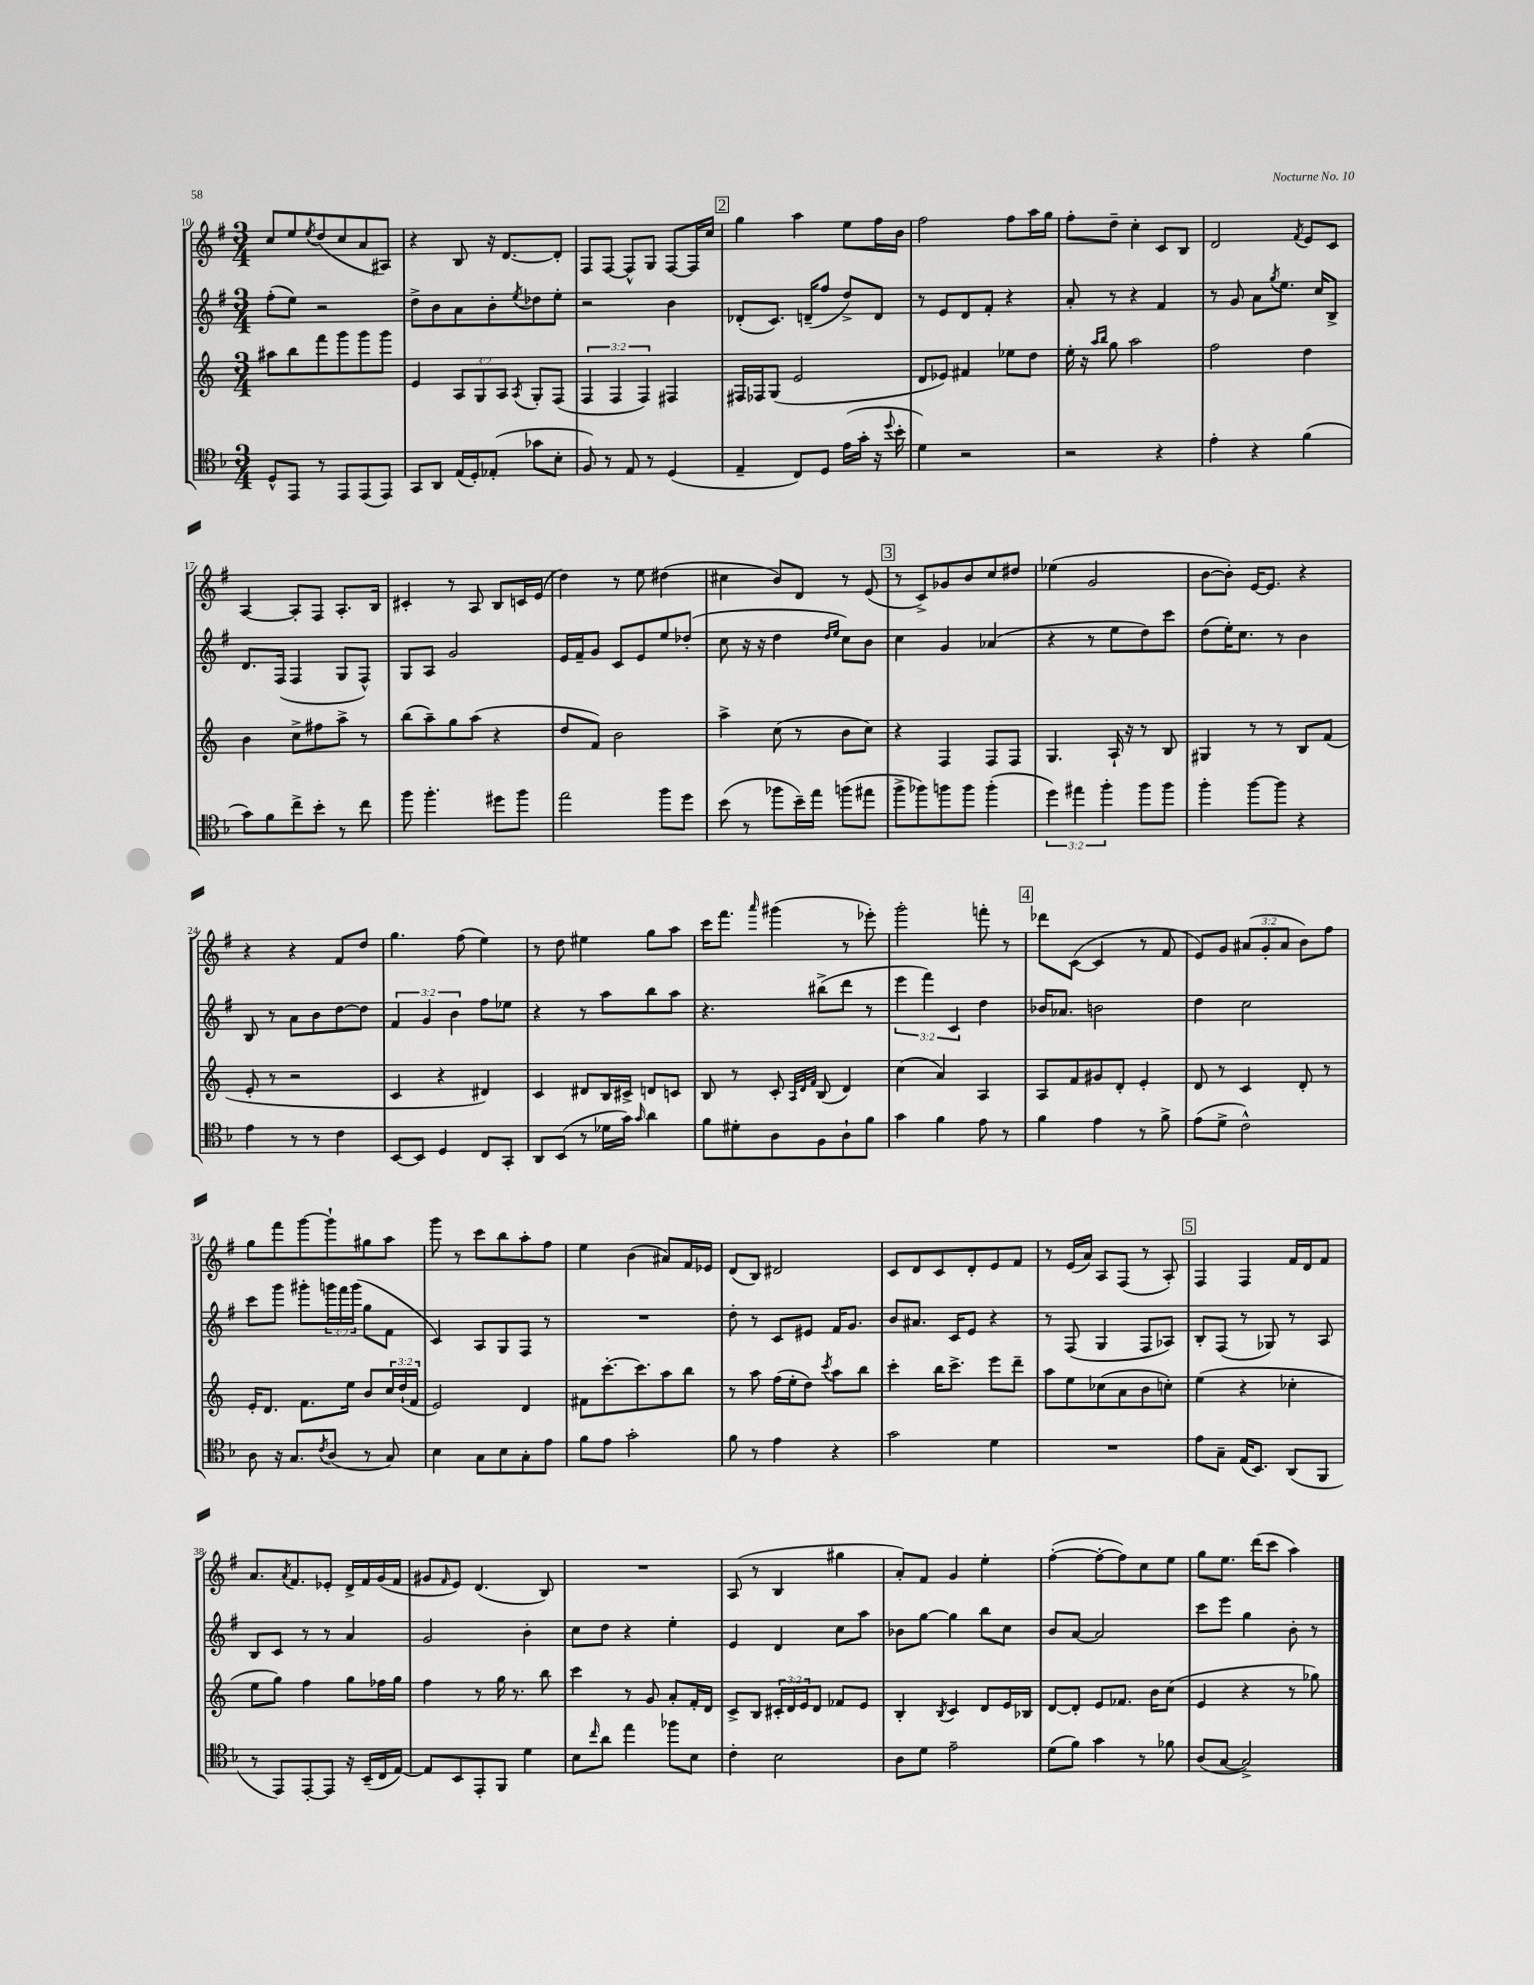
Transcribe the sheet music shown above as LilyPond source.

<<
\new StaffGroup <<
\new Staff = "s0" {
    \clef treble \key g \major \numericTimeSignature \time 3/4 \override Staff.TupletNumber.text = #tuplet-number::calc-fraction-text
    c''8 e''8 \acciaccatura { e''8 } d''8( c''8 a'8 ais8) |
    r4 b8 r16 d'8.~ d'8-. |
    fis8 fis8~ fis8-^ g8 fis8~ fis16 c''16 |
    \mark \markup { \box "2" } g''4 a''4 e''8 fis''16 b'16 |
    fis''2 fis''8 a''16 g''16 |
    fis''8-. d''8-- c''4-. c'8 b8 |
    d'2 \acciaccatura { fis'8 } e'8 c'8 |
    a4~ a8-. fis8 a8.-. b16 |
    cis'4-. r8 a8 b8 c'16 e'16( |
    d''4) r8 e''8 dis''4( |
    cis''4 b'8) d'8 r8 e'8( |
    \mark \markup { \box "3" } r8 c'8->) ges'8 b'8 c''8 dis''8 |
    ees''4( g'2 |
    b'8~ b'8-.) e'16~ e'8. r4 |
    r4 r4 fis'8 d''8 |
    g''4. fis''8( e''4) |
    r8 d''8 eis''4 g''8 a''8 |
    c'''16 fis'''8. \grace { a'''16 } gis'''4( r8 ees'''8-.) |
    g'''2-. f'''8-. r8 |
    \mark \markup { \box "4" } des'''8 c'8~( c'4 r8 fis'8 |
    e'8) g'8 \tuplet 3/2 { ais'8( g'8-. ais'8 } b'8) fis''8 |
    g''8 fis'''8 g'''8~ g'''8-! gis''8 a''8 |
    g'''8 r8 c'''8 b''8 a''8-. fis''8 |
    e''4 b'4( ais'8) fis'16 ees'16 |
    d'8( b8) dis'2 |
    c'8 d'8 c'8 d'8-. e'8 fis'8 |
    r8 e'16( a'16) a8 fis8( r8 a8-.) |
    \mark \markup { \box "5" } fis4 fis4 fis'16 d'16 fis'8 |
    a'8. \acciaccatura { a'8 } fis'8. ees'8-. d'16-> fis'16 g'16( fis'16 |
    gis'8 \grace { fis'16 } e'8) d'4.( b8) |
    R2. |
    a8( r8 b4 gis''4 |
    a'8-.) fis'8 g'4 e''4-. |
    fis''4~-.( fis''8~-. fis''8) c''8 e''8 |
    g''8 e''8. d'''16( c'''8 a''4) \bar "|." |
}
\new Staff = "s1" {
    \clef treble \key g \major \numericTimeSignature \time 3/4 \override Staff.TupletNumber.text = #tuplet-number::calc-fraction-text
    fis''8-.( e''8) r2 |
    d''8-> b'8 a'8 b'8-. \acciaccatura { e''8 } des''8 e''8-. |
    r2 b'4 |
    \mark \markup { \box "2" } des'8-.( c'8.) d'16--( fis''8 d''8->) d'8 |
    r8 e'8 d'8 fis'8-. r4 |
    a'8-. r8 r4 fis'4 |
    r8 g'8 a'8 \acciaccatura { g''8 } e''8. c''16 b8-> |
    d'8. fis16( fis4 g8 fis8-^) |
    g8 a8 g'2 |
    e'16 fis'16-- g'8 c'8 e'8 e''8 des''8-.( |
    c''8 r16 r16 d''4 \grace { d''16 e''16 } c''8) b'8 |
    \mark \markup { \box "3" } c''4 g'4 aes'4( |
    r4 r8 e''8 d''8) c'''8 |
    d''8( e''16-.) c''8. r8 b'4 |
    b8 r8 a'8 b'8 d''8~ d''8 |
    \tuplet 3/2 { fis'4 g'4 b'4 } fis''8 ees''8 |
    r4 r8 a''8 b''8 a''8 |
    r4. bis''8->( d'''8 r8 |
    \tuplet 3/2 { e'''4 fis'''4) c'4 } d''4 |
    \mark \markup { \box "4" } bes'16 aes'8. b'2 |
    d''4 c''2 |
    c'''8 g'''8 gis'''8-. \tuplet 3/2 { g'''16 fis'''16 g'''16( } g''8 fis'8 |
    c'4) a8 g8 fis8 r8 |
    R2. |
    d''8-. r8 c'8 eis'8 fis'16 g'8. |
    b'8 ais'8. c'16 e'8 r4 |
    r8 fis8( g4 fis8 aes8) |
    \mark \markup { \box "5" } b8-. fis8( r8 ges8) r8 a8 |
    b8 c'8 r8 r8 a'4 |
    g'2 b'4-. |
    c''8 d''8 r4 e''4-. |
    e'4 d'4 c''8 a''8 |
    bes'8 g''8~ g''4 b''8 c''8 |
    b'8 a'8~ a'2 |
    c'''8 e'''8 g''4 b'8-. r8 \bar "|." |
}
\new Staff = "s2" {
    \clef treble \key c \major \numericTimeSignature \time 3/4 \override Staff.TupletNumber.text = #tuplet-number::calc-fraction-text
    ais''8 b''8 f'''8 g'''8 g'''8 g'''8 |
    e'4 \tuplet 3/2 { a8 g8 a8 } \acciaccatura { a8 } g8-. f8( |
    \tuplet 3/2 { f4 f4 f4) } fis4 |
    \mark \markup { \box "2" } fis16 fes16 g8( e'2 |
    d'8 ees'8) fis'4 ees''8 d''8 |
    e''16-. r16 \grace { a''16 b''16 } g''8 a''2 |
    f''2 d''4 |
    b'4 c''8-> fis''8 a''8-> r8 |
    b''8( a''8--) g''8 a''8( r4 |
    d''8 f'8) b'2 |
    a''4-> c''8( r8 b'8 c''8) |
    \mark \markup { \box "3" } r4 f4 f8 f8 |
    g4. a16-! r16 r8 b8 |
    gis4 r8 r8 b8 f'8( |
    e'8-. r8 r2 |
    c'4 r4 dis'4) |
    c'4 dis'8 b16 cis'16-> d'8 c'8 |
    b8 r8 c'8-. \grace { a32 d'32 f'32 } b8( d'4) |
    c''4( a'4) a4 |
    \mark \markup { \box "4" } a8 f'8 gis'8 d'8-. e'4-. |
    d'8 r8 c'4 d'8-. r8 |
    e'16-. d'8. f'8. e''16 b'8 \tuplet 3/2 { c''16 d''16-!( f'16 } |
    e'2) d'4 |
    fis'8 c'''8.~-. c'''8. a''8 b''8 |
    r8 a''8 f''16( e''16-. d''8) \acciaccatura { c'''8 } a''8 b''8 |
    c'''4-. b''16 c'''8.-> e'''8 d'''8-- |
    a''8 e''8 ces''8( a'8 b'8 c''8-.) |
    \mark \markup { \box "5" } e''4( r4 ces''4-. |
    e''8 g''8) f''4 g''8 fes''16 g''16 |
    f''4 r8 g''16 r8. b''8 |
    c'''4 r8 g'8 a'8-. f'16-. d'16 |
    c'8-> b8 \tuplet 3/2 { cis'16-. d'16 e'16 } d'8 fes'8 e'8 |
    b4-. \acciaccatura { b8 } c'4 d'8 e'16 bes16 |
    d'8~ d'8-. e'8 fes'8. b'16 c''8( |
    e'4 r4 r8 ges''8) \bar "|." |
}
\new Staff = "s3" {
    \clef tenor \key f \major \numericTimeSignature \time 3/4 \override Staff.TupletNumber.text = #tuplet-number::calc-fraction-text
    d8-^ e,8 r8 e,8 e,8( e,8) |
    g,8 a,8 e16( d16-.) ees8-.( ges'8 bes8-. |
    f8) r8 e8 r8 d4( |
    \mark \markup { \box "2" } e4-- c8) d8 e'16( g'16-. r16 \appoggiatura { d''8 } bes'16-. |
    d'4) r2 |
    r2 r4 |
    e'4-. r4 f'4( |
    g'8) f'8 c''8-> bes'8-. r8 c''8 |
    f''8 f''4.-. dis''8 f''8 |
    e''2 f''8 d''8 |
    bes'8( r8 fes''8 bes'16--) e''16 f''8( eis''8 |
    \mark \markup { \box "3" } f''8-> fes''8) f''8 f''8 f''4-.( |
    \tuplet 3/2 { d''4) eis''4 f''4-. } f''8 f''8 |
    f''4-. f''8~ f''8 r4 |
    e'4 r8 r8 c'4 |
    bes,8~ bes,8 d4 c8 g,8-. |
    a,8 bes,8( r8 des'16 g'16) \grace { g'16 } a'4 |
    f'8 dis'8-. a8 f8 a8-! f'8 |
    g'4 f'4 e'8 r8 |
    \mark \markup { \box "4" } f'4 e'4 r8 f'8-> |
    e'8( d'8-> c'2-^) |
    a8 r16 g8. \acciaccatura { c'8 } a8( r8 g8) |
    bes4 g8 bes8 g8-. e'8 |
    f'8 e'8 g'2-. |
    f'8 r8 e'4 r4 |
    g'2 d'4 |
    R2. |
    \mark \markup { \box "5" } e'8 g8-- e16( bes,8.) a,8( f,8 |
    r8 e,8) e,8~-. e,8 r16 bes,16--( c16 e16~) |
    e8 bes,8 e,8-. f,8 d'4 |
    bes8 \grace { c''16 } a'8 e''4 fes''8 bes8 |
    c'4-. bes2 |
    a8 d'8 e'2-- |
    d'8( f'8) g'4 r8 fes'8 |
    a8( g8~ g2->) \bar "|." |
}
>>
>>
\layout { \context { \Score currentBarNumber = #10 } }
